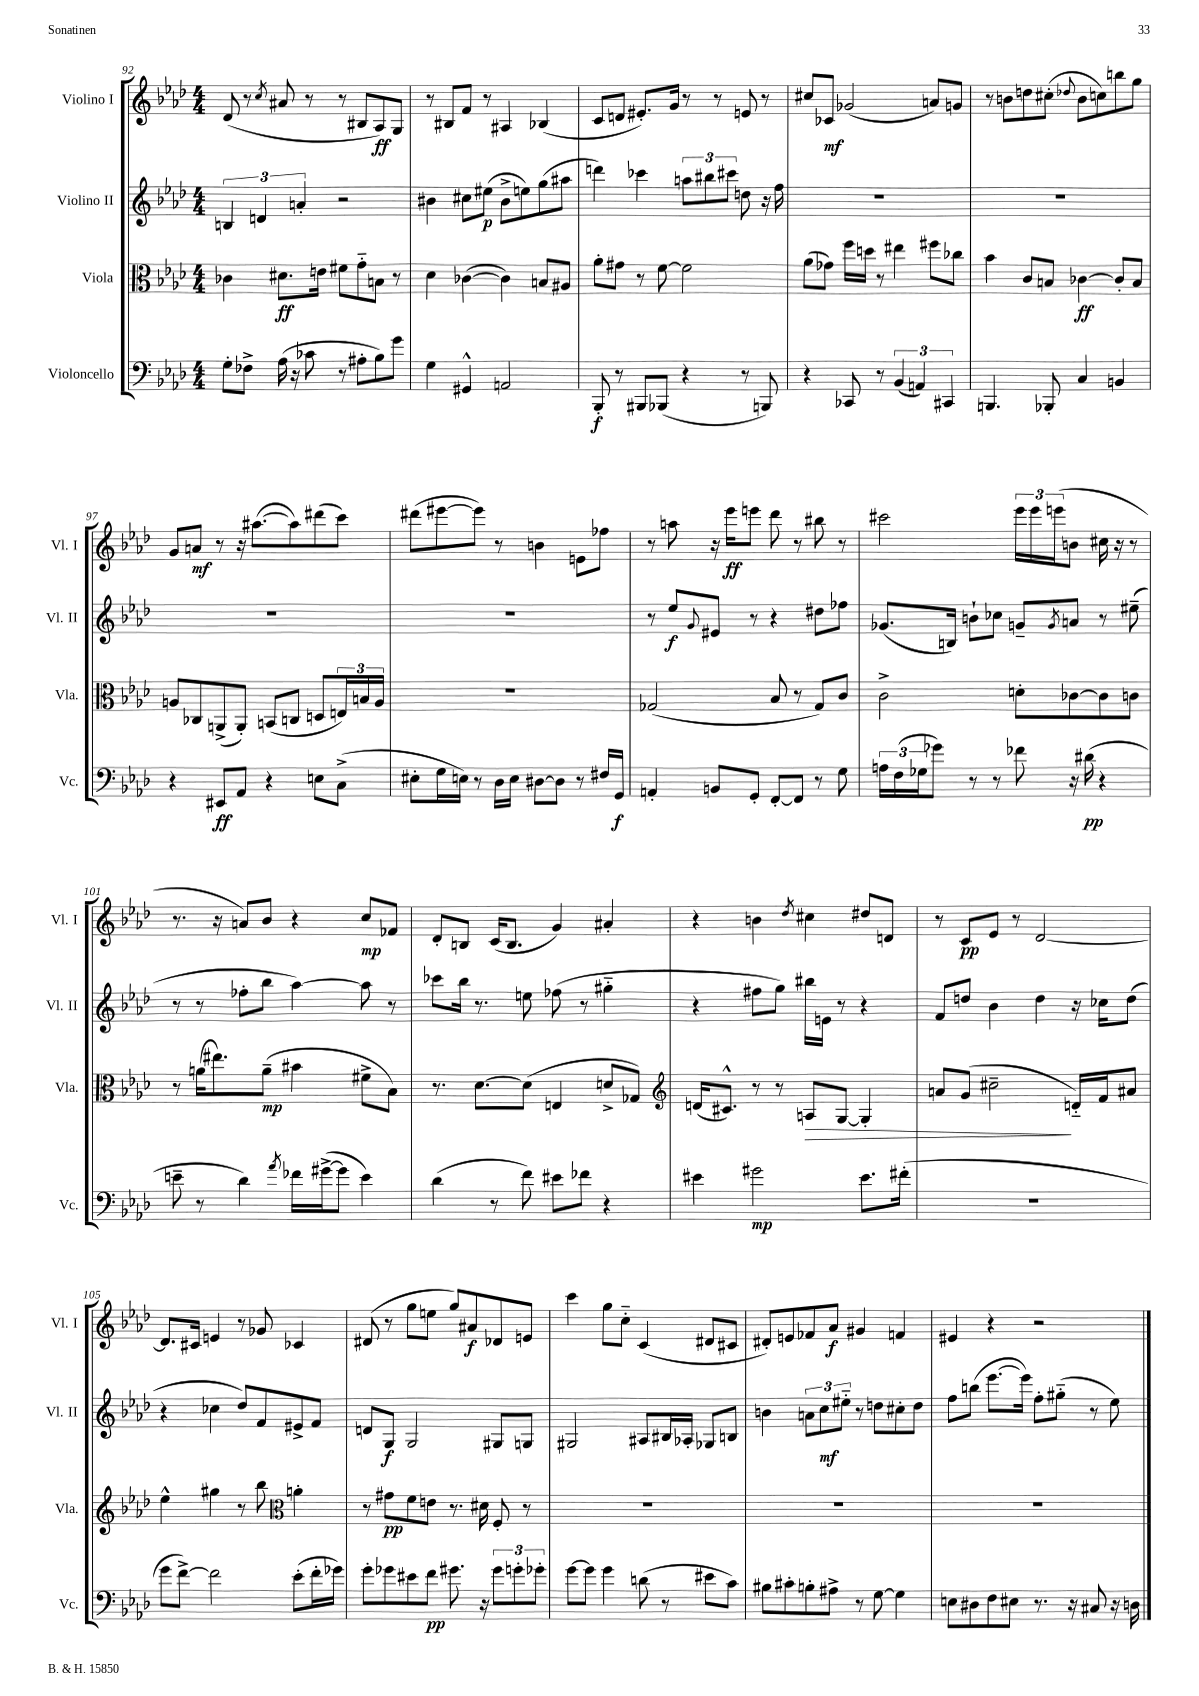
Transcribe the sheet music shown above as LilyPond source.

<<
\new StaffGroup <<
\new Staff = "s0" \with { instrumentName = "Violino I" shortInstrumentName = "Vl. I" } {
    \clef treble \key aes \major \numericTimeSignature \time 4/4
    des'8( r8 \acciaccatura { c''8 } ais'8 r8 r8 bis8 aes8\ff) g8 |
    r8 bis8 f'8 r8 ais4 bes4( |
    c'8 d'8 eis'8.-.) g'16 r8 r8 e'8 r8 |
    cis''8 ces'8\mf ges'2( a'8) g'8 |
    r8 b'8 d''8 cis''8-.( \appoggiatura { des''8 } b'8 c''8) b''8 g''8 |
    g'8 a'8\mf r8 r16 ais''8.~( ais''8) dis'''8( c'''8) |
    dis'''8( eis'''8~ eis'''8) r8 b'4 e'8 fes''8 |
    r8 a''8 r16 ees'''16\ff e'''8 des'''8 r8 bis''8 r8 |
    cis'''2 \tuplet 3/2 { ees'''16 ees'''16 e'''16( } b'8 cis''16 r16 r8 |
    r8. r16 a'8) bes'8 r4 c''8\mp fes'8 |
    des'8-. b8 c'16( b8. g'4) ais'4-. |
    r4 b'4 \acciaccatura { des''8 } cis''4 dis''8 d'8 |
    r8 c'8\pp ees'8 r8 des'2~ |
    des'8. cis'16 e'4 r8 ges'8 ces'4 |
    dis'8( r8 g''8 e''8 g''8) ais'8\f des'8 e'8 |
    c'''4 g''8 c''8-_ c'4( dis'8 cis'8 |
    dis'8-.) e'8 fes'8 aes'8\f gis'4 f'4 |
    eis'4 r4 r2 \bar "|." |
}
\new Staff = "s1" \with { instrumentName = "Violino II" shortInstrumentName = "Vl. II" } {
    \clef treble \key aes \major \numericTimeSignature \time 4/4
    \tuplet 3/2 { b4 d'4 a'4-. } r2 |
    bis'4 cis''8 eis''8\p( bis'8-> e''8) g''8( ais''8 |
    d'''4) ces'''4 \tuplet 3/2 { a''8 bis''8 cis'''8 } d''8 r16 f''16 |
    R1 |
    R1 |
    R1 |
    R1 |
    r8 ees''8\f \appoggiatura { g'8 } eis'8 r8 r4 dis''8 fes''8 |
    ges'8.( b16) b'8-! ces''8 g'8-- \acciaccatura { g'8 } a'8 r8 eis''8--( |
    r8 r8 fes''8-. bes''8 aes''4~) aes''8 r8 |
    ces'''8 bes''16 r8. e''8 fes''8( r8 gis''4-_ |
    r4 fis''8 g''8) bis''16 e'16 r8 r4 |
    f'8 d''8 bes'4 d''4 r16 ces''16 d''8( |
    r4 ces''4 des''8) f'8 eis'8-> f'8 |
    d'8 g8\f g2 gis8 g8 |
    gis2 ais8 bis16 aes16-. ges8 b8 |
    b'4 \tuplet 3/2 { a'8 c''8\mf eis''8-_ } r8 d''8 cis''8-. d''8 |
    f''8 b''8( ees'''8.~ ees'''16) f''8-. gis''8-_( r8 ees''8) \bar "|." |
}
\new Staff = "s2" \with { instrumentName = "Viola" shortInstrumentName = "Vla." } {
    \clef alto \key aes \major \numericTimeSignature \time 4/4
    ces'4 dis'8.\ff e'16 fis'8 g'8-_ b8 r8 |
    des'4 ces'4~( ces'4) b8 ais8 |
    aes'8-. gis'8 r8 f'8~ f'2 |
    aes'8( ges'8) f''16 d''16 r8 eis''4 fis''8 ces''8 |
    bes'4 c'8 b8 ces'4~\ff ces'8-. b8 |
    a8 ces8 a,8->( a,8-.) b,8( c8 d8 \tuplet 3/2 { e16) b16 a16 } |
    r1 |
    ges2( bes8 r8 ges8) c'8 |
    c'2-> d'8-. ces'8~ ces'8 c'8 |
    r8 a'16( eis''8.) a'8--\mp( bis'4 fis'8-> bes8) |
    r8. des'8.~ des'8( e4 d'8-> ges8) |
    \clef treble d'16( cis'8.-^) r8 r8 a8\> g8~ g4-. |
    a'8 g'8( cis''2--\! d'16-_) f'16 ais'8 |
    ees''4-^ gis''4 r8 bes''8 \clef alto a'4-. |
    r8 gis'8\pp f'8 e'8 r8. dis'16 f8-. r8 |
    R1 |
    R1 |
    R1 \bar "|." |
}
\new Staff = "s3" \with { instrumentName = "Violoncello" shortInstrumentName = "Vc." } {
    \clef bass \key aes \major \numericTimeSignature \time 4/4
    g8-. fes8-> aes16( r16 ces'8 r8 ais8-. bes8) g'8 |
    g4 gis,4-^ a,2 |
    bes,,8-.\f r8 bis,,8 bes,,8( r4 r8 b,,8) |
    r4 ces,8 r8 \tuplet 3/2 { bes,4( a,4) cis,4 } |
    b,,4. bes,,8-. c4 b,4 |
    r4 eis,8\ff aes,8 r4 e8 c8->( |
    eis8-. g16 e16) r8 des16 e16 dis8~ dis8 r8 fis16 g,16\f |
    a,4-. b,8 g,8-. f,8~-. f,8 r8 g8 |
    \tuplet 3/2 { a16 f16( ges16 } ges'8) r8 r8 fes'8 r16 dis'16\pp( r4 |
    e'8-- r8 des'4) \acciaccatura { aes'8 } fes'16 gis'16~->( gis'8 e'4) |
    des'4( r8 f'8) eis'8 fes'8 r4 |
    eis'4 gis'2\mp eis'8. fis'16-.( |
    R1 |
    g'8 f'8~->) f'2 ees'8-.( f'16-. ges'16) |
    g'8-. ges'8 eis'8 f'8\pp gis'8. r16 \tuplet 3/2 { gis'8 g'8-. ges'8-. } |
    g'8~ g'8 g'4 d'8( r8 eis'8 c'8) |
    bis8 cis'8-. b8-. ais8-> r8 g8~ g4 |
    e8 dis8 f8 eis8 r8. r16 cis8 r16 d16 \bar "|." |
}
>>
>>
\layout { \context { \Score currentBarNumber = #92 } }
